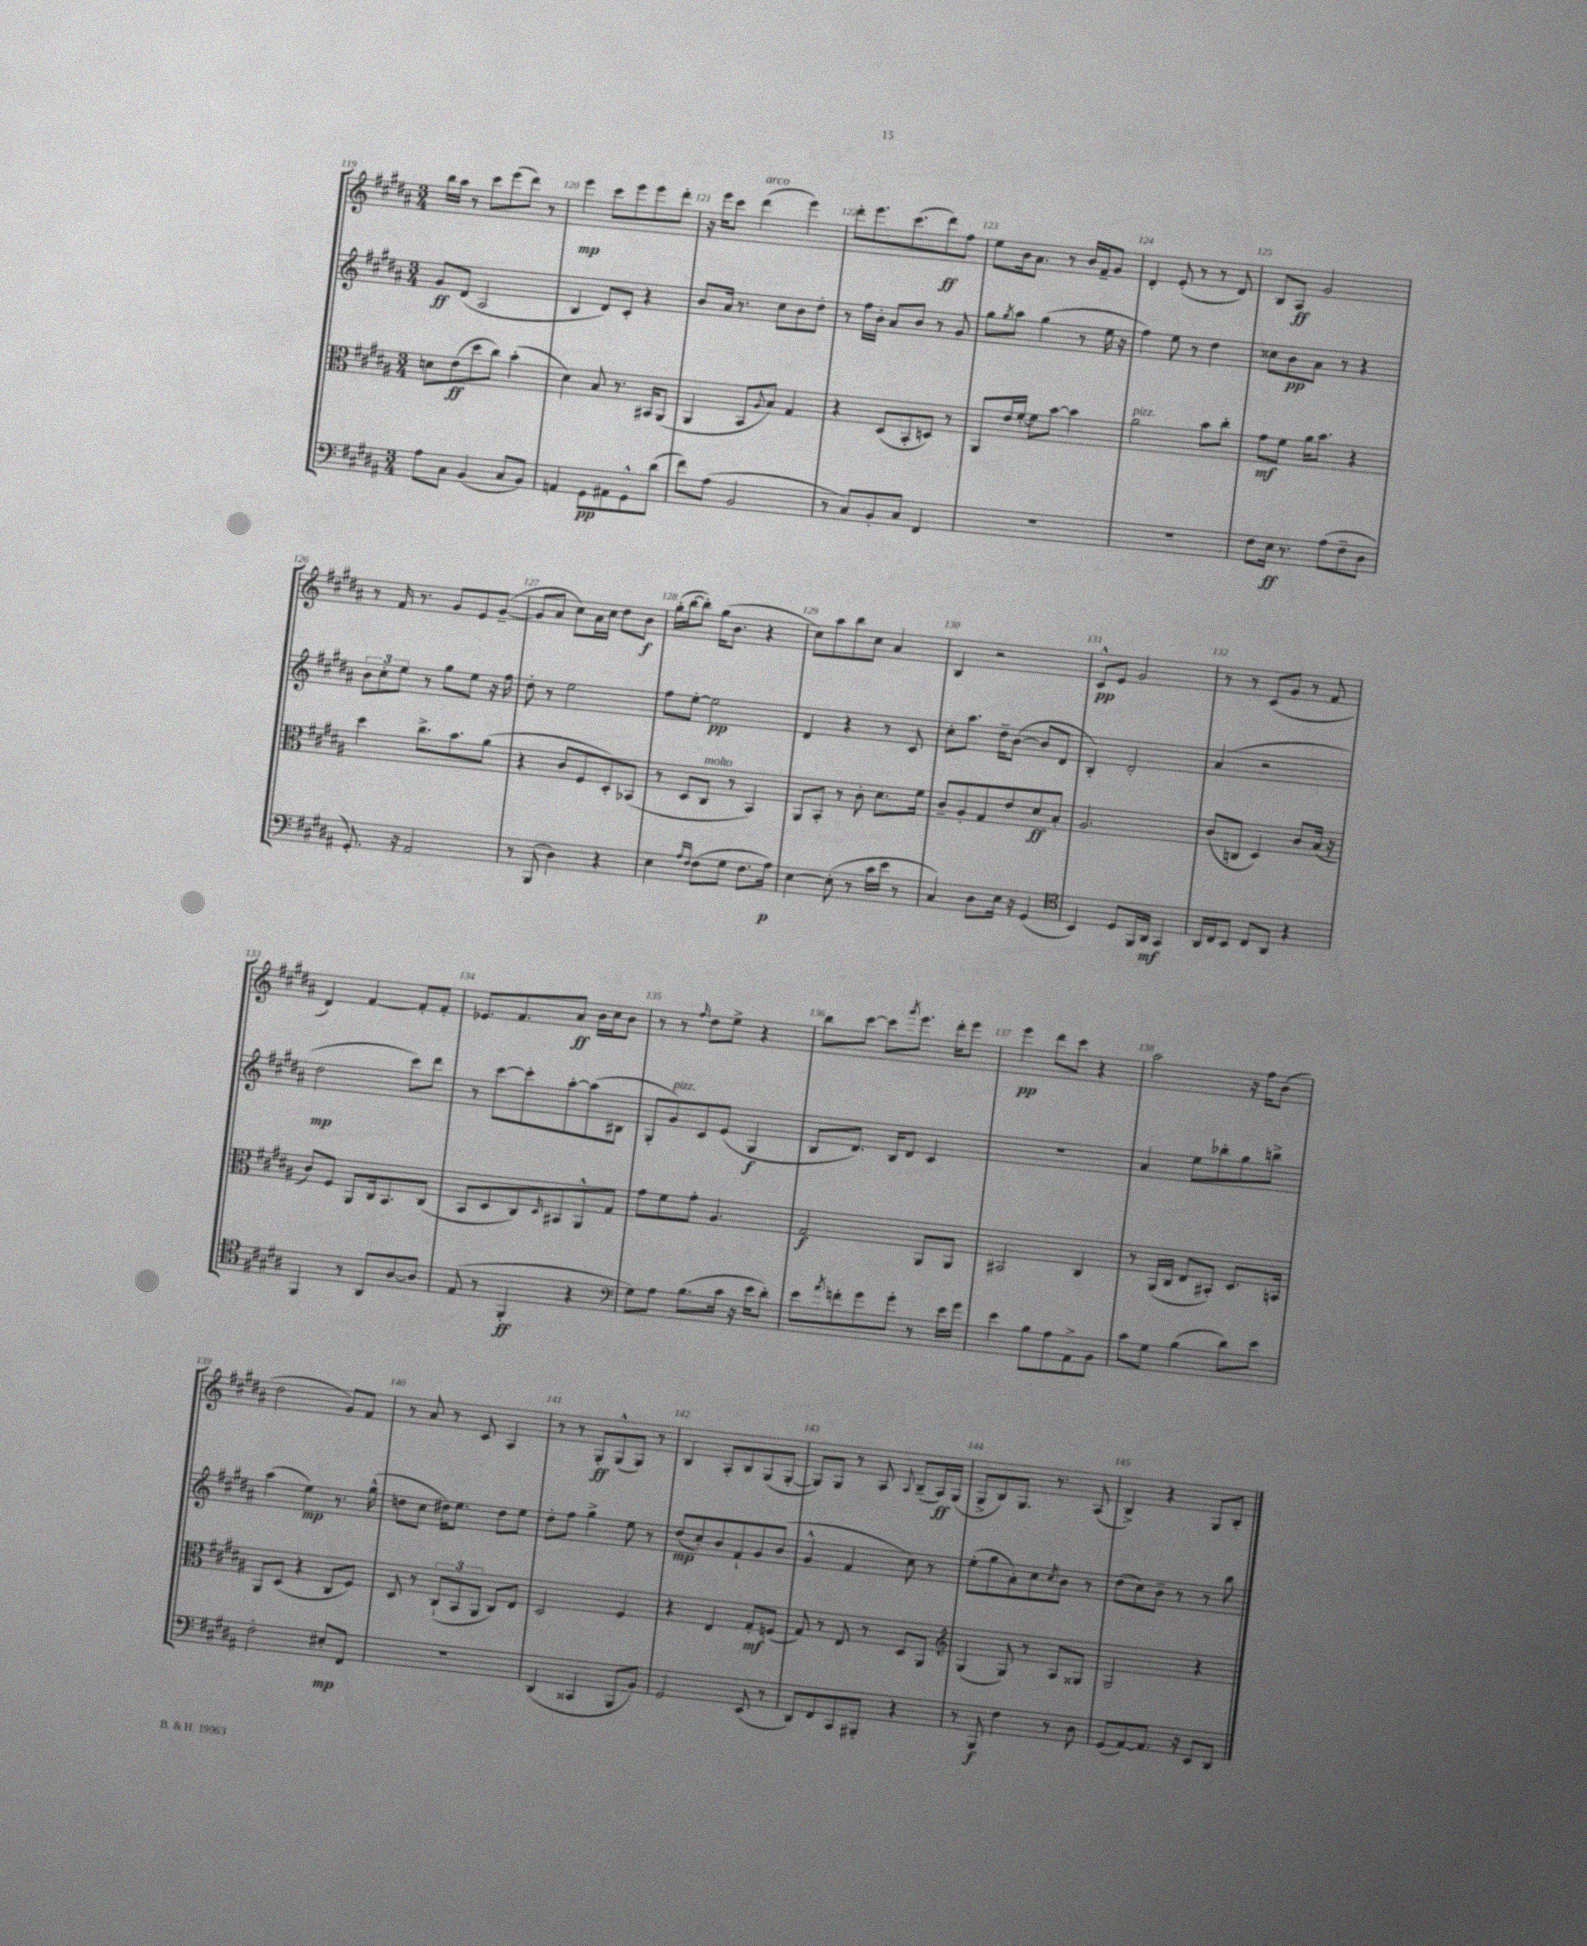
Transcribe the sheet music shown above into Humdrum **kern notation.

**kern	**dynam	**kern	**dynam	**kern	**dynam	**kern	**dynam
*part4	*part4	*part3	*part3	*part2	*part2	*part1	*part1
*staff4	*staff4	*staff3	*staff3	*staff2	*staff2	*staff1	*staff1
*clefF4	*	*clefC3	*	*clefG2	*	*clefG2	*
*k[f#c#g#d#a#]	*	*k[f#c#g#d#a#]	*	*k[f#c#g#d#a#]	*	*k[f#c#g#d#a#]	*
*M3/4	*	*M3/4	*	*M3/4	*	*M3/4	*
=119	=119	=119	=119	=119	=119	=119	=119
8A#\L	.	8dn\L	.	8g#/L	ff	16bb\LL	.
.	.	.	.	.	.	16aa#\JJ	.
8C#\J	.	(8e\	ff	(8d#/J	.	8r	.
(4BB/	.	8dd#\	.	2A#/	.	8ccc#\L	.
.	.	8cc#\J)	.	.	.	(8eee\	.
8C#/L	.	(4b'\	.	.	.	8ddd#\J)	.
8BB/J)	.	.	.	.	.	8r	.
=120	=120	=120	=120	=120	=120	=120	=120
4AAn/	.	4d#\)	.	4B/	.	4eee\	mp
8GG#\L	pp	8B/	.	8d#/L)	.	8ccc#\L	.
8AA#X\	.	8.r	.	8c#'/J	.	8eee\	.
8GG#^^\	.	.	.	4r	.	8eee\	.
.	.	16BB#X/KL	.	.	.	.	.
(8d#\J	.	(8AA#/J	.	.	.	8ddd#'\J	.
=121	=121	=121	=121	=121	=121	=121	=121
8f#\L)	.	4AA#/	.	8b/L	.	16r	.
.	.	.	.	.	.	16eee\KL	.
(8A#\J	.	.	.	16a#/Jk	.	8ccc#\J	.
.	.	.	.	8.r	.	.	.
!	!	!	!	!	!	!LO:TX:a:i:t=arco	!
2BB/	.	8BB/L	.	.	.	(4ddd#\	.
.	.	8qqA#/	.	.	.	.	.
.	.	8B/J)	.	8cc#\L	.	.	.
.	.	4G#/	.	8b\	.	4eee\)	.
.	.	.	.	8dd#'\J	.	.	.
=122	=122	=122	=122	=122	=122	=122	=122
8r	.	4r	.	8r	.	8ddd#'\L	.
8C#/L)	.	.	.	16ff#\LL	.	8.eee\	.
.	.	.	.	16b'\JJ	.	.	.
8BB'/	.	(8D#/L	.	8a#/L	.	.	.
.	.	.	.	.	.	(8.ccc#\	.
8C#/J	.	8BB'/	.	8b/J	.	.	.
4FF#/	.	8Dn/J)	.	8r	.	8ddd#\)	ff
.	.	8r	.	8g#/	.	8ff#\J	.
=123	=123	=123	=123	=123	=123	=123	=123
2.r	.	8AA#/L	.	8gg#\L	.	8ee\L	.
.	.	.	.	8qgg#/	.	.	.
.	.	16e/L	.	8aa#\J	.	16b\k	.
.	.	[16f#'/JJ	.	.	.	8.a#\J	.
.	.	8f#\L]	.	(4gg#\	.	.	.
.	.	[8b\J	.	.	.	8r	.
.	.	4b\]	.	8r	.	16b/LL	.
.	.	.	.	.	.	16f#~/J	.
.	.	.	.	16ee\	.	8g#/J	.
.	.	.	.	16r	.	.	.
=124	=124	=124	=124	=124	=124	=124	=124
!	!	!LO:TX:a:i:t=pizz.	!	!	!	!	!
2.r	.	2a#\	.	4ff#\)	.	4d#'/	.
.	.	.	.	8ee\	.	(8e'/	.
.	.	.	.	8r	.	8r	.
.	.	8b\L	.	4dd#\	.	8r	.
.	.	8cc#'\J	.	.	.	8d#/)	.
=125	=125	=125	=125	=125	=125	=125	=125
8F#\L	.	8g#\L	mf	8cc##X\L	.	8B/L	.
16E\Jk	ff	8f#\J	.	8b\	pp	8A#/J	ff
8.r	.	.	.	.	.	.	.
.	.	16a#\KL	.	8a#\J	.	2g#/	.
.	.	8.b\J	.	.	.	.	.
(8A#\L	.	.	.	8r	.	.	.
8F#~\	.	4r	.	4r	.	.	.
8D#\J	.	.	.	.	.	.	.
!!LO:LB:g=z
=126	=126	=126	=126	=126	=126	=126	=126
8.GG#'/)	.	4dd#\	.	12b\L	.	8r	.
.	.	.	.	12cc#'\	.	.	.
.	.	.	.	.	.	16f#/	.
.	.	.	.	12ee\J	.	.	.
16r	.	.	.	.	.	8.r	.
2AA#/	.	8.cc#^\L	.	8r	.	.	.
.	.	.	.	8gg#\L	.	8g#/L	.
.	.	8.b\	.	.	.	.	.
.	.	.	.	8ee\J	.	8e/	.
.	.	(8a#\J	.	16r	.	([8g#~/J	.
.	.	.	.	16ff#\	.	.	.
=127	=127	=127	=127	=127	=127	=127	=127
8r	.	4r	.	8dd#'\	.	8g#/L]	.
(8BBB/	.	.	.	8r	.	8a#/J	.
4D#\)	.	8c#/L	.	2ee\	.	8cc#\L)	.
.	.	8F#/	.	.	.	16a#\L	.
.	.	.	.	.	.	16cc#\JJ	.
4r	.	8D#'/)	.	.	.	8dd#\L	.
.	.	(8BB-X/J	.	.	.	8b\J	f
=128	=128	=128	=128	=128	=128	=128	=128
4E\	.	8r	.	8ff#\L	.	(16gg#'\LL	.
.	.	.	.	.	.	[16bb\J	.
.	.	8D#/L	.	[8ee'\J	.	8bb'\J])	.
16qqA#/LL	.	.	.	.	.	.	.
16qqF#/JJ	.	.	.	.	.	.	.
!	!	!LO:TX:a:i:t=molto	!	!	!	!	!
(8F#\L	.	8C#/J	.	2ee\]	pp	(16gg#\KL	.
.	.	.	.	.	.	8.b\J	.
8G#\J	.	8r	.	.	.	.	.
8.F#\L	.	4BB/)	.	.	.	4r	.
16A#\Jk)	p	.	.	.	.	.	.
=129	=129	=129	=129	=129	=129	=129	=129
[4E\	.	8AA#/L	.	4d#/	.	8cc#\L)	.
.	.	8BB'/J	.	.	.	8aa#\	.
(8E'\]	.	8r	.	4r	.	8bb\	.
8r	.	8c#'\	.	.	.	8cc#\J	.
16c#\LL	.	8.d#\L	.	8r	.	4a#/	.
16e\JJ	.	.	.	.	.	.	.
8r	.	.	.	8c#/	.	.	.
.	.	16f#\Jk	.	.	.	.	.
=130	=130	=130	=130	=130	=130	=130	=130
4C#/)	.	8c#~/L	.	8cc#'\L	.	4B/	.
.	.	8A#'/	.	8.aa#\J	.	.	.
8D#\L	.	8G#/	.	.	.	2r	.
.	.	.	.	16dd#~\KL	.	.	.
16E\Jk	.	8e/	.	([8b\J	.	.	.
16r	.	.	.	.	.	.	.
(4GG#/	.	8d#/	ff	8b/L]	.	.	.
.	.	8B'/J	.	8d#/J	.	.	.
=131	=131	=131	=131	=131	=131	=131	=131
*clefC4	*	*	*	*	*	*	*
4BB/)	.	2.A#/	.	4B'/)	.	8c#^^/L	pp
.	.	.	.	.	.	8e/J	.
8D#/L	.	.	.	2d#'/	.	2g#/	.
16FF#/L	.	.	.	.	.	.	.
16AA#/JJ	mf	.	.	.	.	.	.
4GG#/	.	.	.	.	.	.	.
=132	=132	=132	=132	=132	=132	=132	=132
16AA#/LL	.	(8c#/L	.	(4a#/	.	8r	.
16C#/J	.	.	.	.	.	.	.
8BB/J	.	8Cn/J	.	.	.	8r	.
8C#/L	.	4D#/)	.	2r	.	(8c#/L	.
8AA#/J	.	.	.	.	.	8g#/J	.
4r	.	8c#/L	.	.	.	8r	.
.	.	(16B/Jk	.	.	.	8f#/	.
.	.	16r	.	.	.	.	.
!!LO:LB:g=z
=133	=133	=133	=133	=133	=133	=133	=133
4FF#/	.	8c#/L)	.	2dd#\	mp	4d#/)	.
.	.	8F#/J	.	.	.	.	.
8r	.	8AA#/L	.	.	.	[4f#/	.
8AA#/L	.	16C#/k	.	.	.	.	.
.	.	8.BB/	.	.	.	.	.
[8A#/	.	.	.	8ccc#\L)	.	8f#'/L]	.
8A#/J]	.	(8C#/J	.	8ddd#\J	.	8f#'/J	.
=134	=134	=134	=134	=134	=134	=134	=134
(8E/	.	8BB/L	.	8r	.	8.e-X/L	.
8r	.	8D#/	.	[8ccc#\L	.	.	.
.	.	.	.	.	.	8.f#/	.
4FF#'/	ff	8C#/)	.	8ccc#'\]	.	.	.
.	.	16qqD#/	.	.	.	.	.
.	.	8BB#X/	.	[8aa#'\	.	8a#/J	ff
4r	.	8AA#^^/	.	(8aa#\]	.	16b\LL	.
.	.	.	.	.	.	16cc#\J	.
.	.	8G#/J	.	8B#X\J	.	8b\J	.
=135	=135	=135	=135	=135	=135	=135	=135
*clefF4	*	*	*	*	*	*	*
8G#\L)	.	8g#\L	.	8G#'/L	.	8r	.
!	!	!	!	!LO:TX:a:i:t=pizz.	!	!	!
8A#\J	.	8f#\	.	8g#/)	.	8r	.
.	.	.	.	.	.	16qqff#/	.
(8.B\L	.	8g#'\J	.	8c#/	.	8dd#\L	.
.	.	4.A#/	.	(8e/J	.	8ee^\J	.
16c#\Jk	.	.	.	.	.	.	.
16r	.	.	.	4G#/	f	4r	.
16e\KL	.	.	.	.	.	.	.
8d#'\J)	.	.	.	.	.	.	.
=136	=136	=136	=136	=136	=136	=136	=136
8e\L	.	2G#/	f	8B/L	.	8bb\L	.
8qa#/	.	.	.	.	.	.	.
8fn'\	.	.	.	8.d#/J)	.	[8ccc#\J	.
8g#\	.	.	.	.	.	8ccc#\L]	.
.	.	.	.	16B/KL	.	.	.
.	.	.	.	.	.	8qggg#/	.
8g#'\J	.	.	.	8d#/J	.	8.eee\J	.
8r	.	8AA#/L	.	4c#/	.	.	.
.	.	.	.	.	.	16ddd#'\KL	.
16e\LL	.	8AA#/J	.	.	.	8eee\J	.
16g#\JJ	.	.	.	.	.	.	.
=137	=137	=137	=137	=137	=137	=137	=137
4e\	.	2BB#X/	.	2.r	.	4eee\	pp
8B\L	.	.	.	.	.	8ddd#\L	.
8A#\	.	.	.	.	.	8ccc#\J	.
8AA#^\	.	4C#/	.	.	.	4r	.
8BB\J	.	.	.	.	.	.	.
=138	=138	=138	=138	=138	=138	=138	=138
8c#\L	.	8r	.	4a#/	.	2aa#\	.
8G#\J	.	(16AA#/LL	.	.	.	.	.
.	.	16C#/JJ	.	.	.	.	.
(4B\	.	8E/L	.	8ee\L	.	.	.
.	.	8BB#X'/J)	.	8bb-X'\	.	.	.
8d#\L)	.	8.D#/L	.	8gg#\	.	16r	.
.	.	.	.	.	.	16ff#\KL	.
8e\J	.	.	.	8bbn^\J	.	(8b\J	.
.	.	16BBn/Jk	.	.	.	.	.
!!LO:LB:g=z
=139	=139	=139	=139	=139	=139	=139	=139
2F#'\	.	8AA#/L	.	(4aa#\	.	2dd#\	.
.	.	(8D#/J	.	.	.	.	.
.	.	4r	.	4ee\)	mp	.	.
8E#X'/L	mp	8C#/L	.	8.r	.	8g#/L)	.
8FF#/J	.	8F#/J)	.	.	.	8f#/J	.
.	.	.	.	(16gg#^^\	.	.	.
=140	=140	=140	=140	=140	=140	=140	=140
2.r	.	8D#/	.	8ddn\L	.	8r	.
.	.	8r	.	8cc#\J	.	8a#/	.
.	.	(12C#`/L	.	16dd#X\KL)	.	8r	.
.	.	.	.	8.ee\J	.	.	.
.	.	12BB/	.	.	.	.	.
.	.	.	.	.	.	8c#/	.
.	.	12AA#/J	.	.	.	.	.
.	.	8C#/L)	.	8dd#\L	.	4A#/	.
.	.	8E/J	.	8ee\J	.	.	.
=141	=141	=141	=141	=141	=141	=141	=141
(4DD#/	.	2D#/	.	8dd#'\L	.	8r	.
.	.	.	.	8ff#\J	.	8r	.
4CC##X/	.	.	.	4gg#^\	.	8G#'/L	ff
.	.	.	.	.	.	(8G#^^/	.
8BBB/L	.	4F#/	.	8ee\	.	8G#/J)	.
8BB/J)	.	.	.	8r	.	8r	.
=142	=142	=142	=142	=142	=142	=142	=142
2GG#/	.	4r	.	(8dd#/L	mp	4B/	.
.	.	.	.	8cc#'/)	.	.	.
.	.	4E/	.	8b/	.	8A#'/L	.
.	.	.	.	8f#`/	.	8B/	.
(8EE/	.	8G#'/L	mf	8g#/	.	(8G#/	.
8r	.	(8Fn/J	.	(8b/J	.	[8G#'/J	.
=143	=143	=143	=143	=143	=143	=143	=143
8DD#/L)	.	8G#/)	.	4g#^^/	.	8G#/L])	.
8FF#/	.	8r	.	.	.	8G#/J	.
8CC#/	.	8E/	.	4f#/	.	8r	.
8BBB#X'/J	.	8r	.	.	.	8A#/	.
.	.	.	.	.	.	8qqA#/	.
4r	.	8D#/L	.	8cc#\)	.	(8B~/L	.
.	.	8AA#/J	.	8r	.	16A#/L)	ff
.	.	.	.	.	.	(16G#/JJ	.
=144	=144	=144	=144	=144	=144	=144	=144
*	*	*clefG2	*	*	*	*	*
8r	.	(4G#/	.	(8ee'\L	.	8G#^/L	.
8BBB/	f	.	.	8gg#\	.	8B/)	.
4F#\	.	8G#/)	.	8a#'\)	.	8.G#/J	.
.	.	8r	.	8cc#\	.	.	.
.	.	.	.	.	.	8.r	.
.	.	.	.	8qcc#/	.	.	.
8r	.	8A#/L	.	8b\J	.	.	.
8D#\	.	8G##X/J	.	8r	.	(8A#/	.
=145	=145	=145	=145	=145	=145	=145	=145
(8GG#/L	.	2G#/	.	(8dd#\L	.	4B^/)	.
[8AA#/)	.	.	.	8cc#\)	.	.	.
8.AA#/J]	.	.	.	8b~\J	.	4r	.
.	.	.	.	8r	.	.	.
16r	.	.	.	.	.	.	.
8EE/L	.	4r	.	8r	.	8G#/L	.
8DD#/J	.	.	.	8bb\	.	8B'/J	.
==	==	==	==	==	==	==	==
*-	*-	*-	*-	*-	*-	*-	*-
